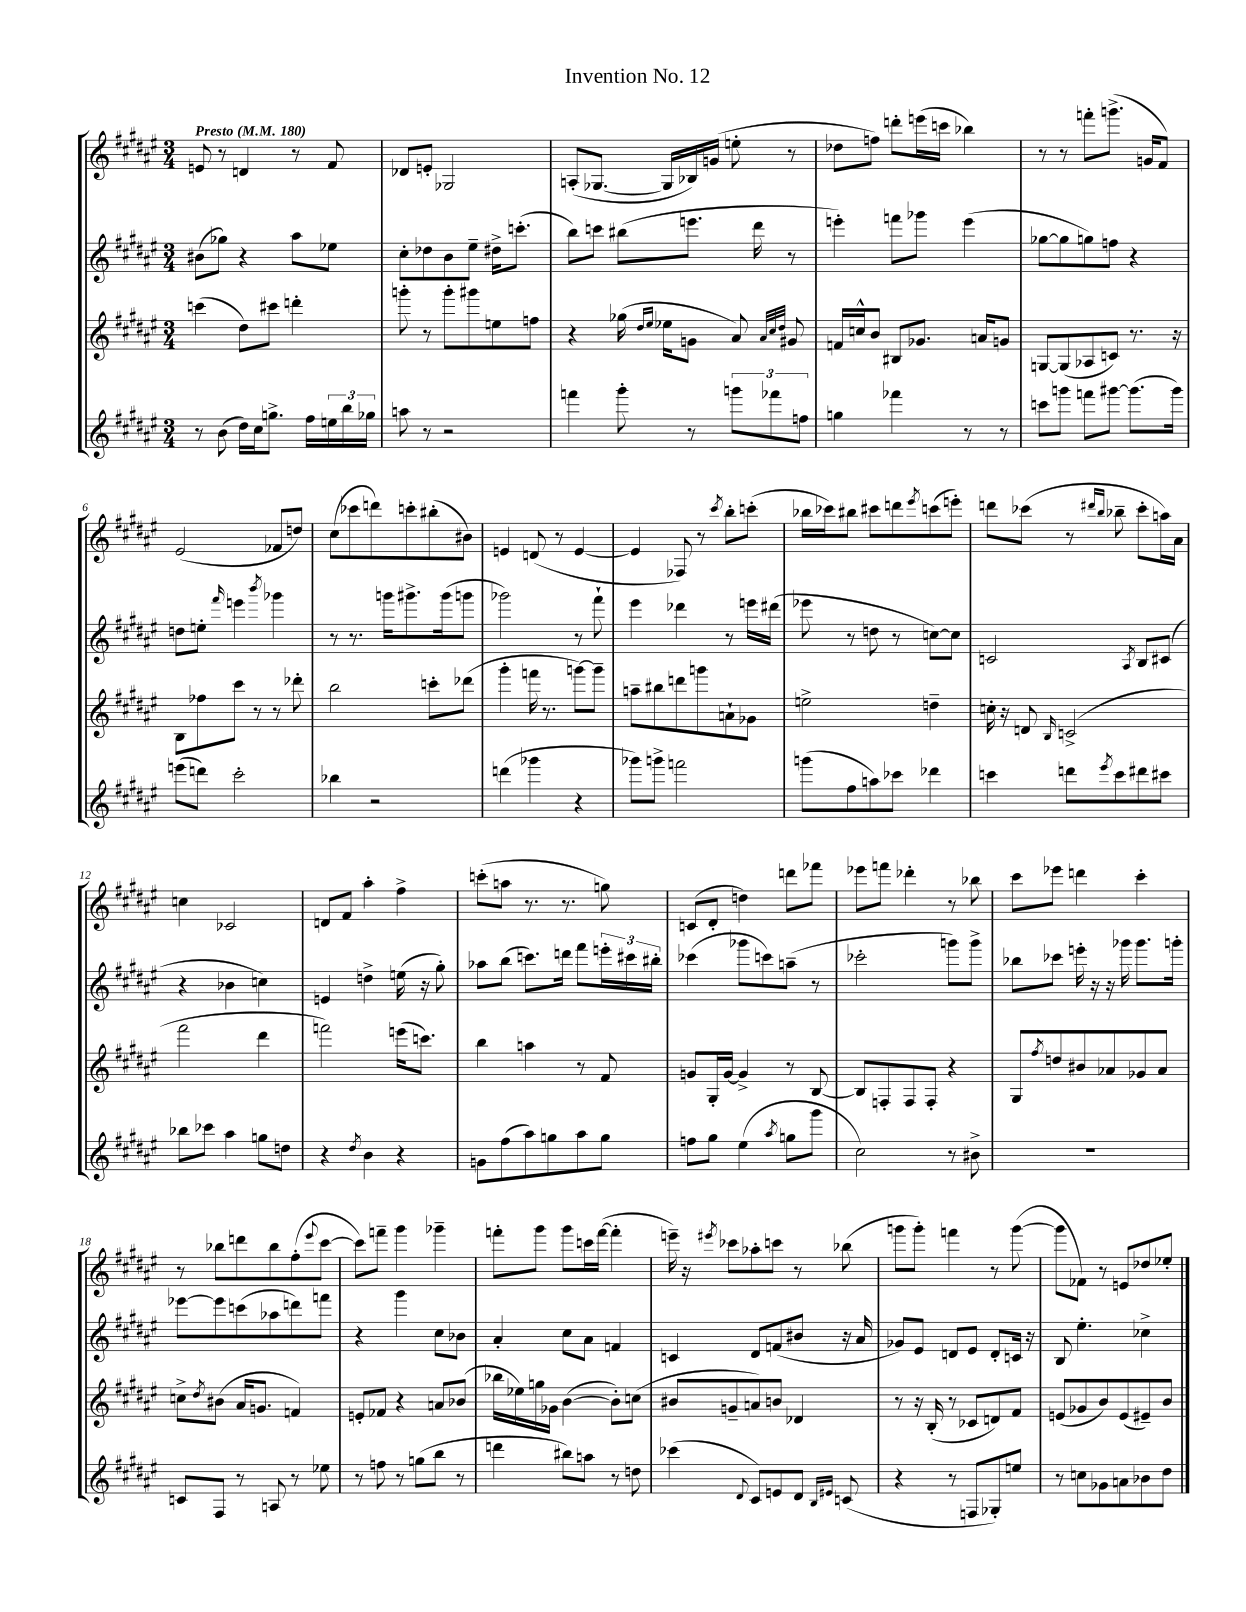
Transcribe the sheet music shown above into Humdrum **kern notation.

**kern	**kern	**kern	**kern
*part4	*part3	*part2	*part1
*staff4	*staff3	*staff2	*staff1
*clefG2	*clefG2	*clefG2	*clefG2
*k[f#c#g#d#a#e#]	*k[f#c#g#d#a#e#]	*k[f#c#g#d#a#e#]	*k[f#c#g#d#a#e#]
*M3/4	*M3/4	*M3/4	*M3/4
*MM180	*MM180	*MM180	*MM180
=1	=1	=1	=1
!	!	!	!LO:TX:a:B:t=Presto
8r	(4cccn\	(8b#X\L	8en/
(8b\	.	8gg-X\J)	8r
16dd#\LL)	8dd#\L)	4r	4dn/
16cc#\J	.	.	.
8.ggn^\J	8ccc#X\J	.	.
.	4dddn'\	8aa#\L	8r
16ff#\LL	.	.	.
24een\	.	8ee-X\J	8f#/
24bb\	.	.	.
24gg-X\JJ	.	.	.
=2	=2	=2	=2
8aan\	8gggn'\	8cc#'\L	8d-X/L
8r	8r	8dd-X\	8en'/J
2r	8ggg'\L	8b\	2G-X/
.	8ggg#X\	8ee#~\J	.
.	8een\	16dd#X^\KL	.
.	.	(8.cccn'\J	.
.	8ffn\J	.	.
=3	=3	=3	=3
4fffn\	4r	8bb\L)	(8An'/L
.	.	8cccn\J	[8.G-X/J
8ggg#'\	(16gg-X\	(8bb#X\L	.
.	16qqdd#/LL	.	.
.	16qqee#/JJ	.	.
.	16ee-X\KL	.	16G-/LL]
8r	8gn\J	8.eeen\J	16B-X/)
.	.	.	(16gn/JJ
12gggn\L	8a#/)	.	8een'\
.	.	16ddd#\	.
12fff-X\	.	.	.
.	32qqa#/LLL	.	.
.	32qqcc#/	.	.
.	32qqdd#/JJJ	.	.
.	8g#X/	8r	8r
12ffn\J	.	.	.
=4	=4	=4	=4
4ggn\	16fn/LL	4eeen'\)	8dd-X\L
.	16ccn^^/J	.	.
.	8b/J	.	8ffn\J)
4fff-X\	8B#X/L	8fffn\L	8dddn'\L
.	8.g-X/J	8ggg-X\J	(16eeen\L
.	.	.	16cccn\JJ
8r	.	(4eee\	4bb-X\)
.	16an/KL	.	.
8r	8gn/J	.	.
=5	=5	=5	=5
8cccn\L	[8Gn/L	[8gg-X\L	8r
8gggn\J	(8G/]	8gg-\]	8r
8fffn\L	8A-X/	8ggn\)	8fffn'\L
[8ggg#X\J	8cn/J)	8ffn\J	(8.gggn^\J
(8.ggg#\L]	8.r	4r	.
.	.	.	16gn/KL
.	.	.	8f#/J)
16ggg#\Jk)	16r	.	.
!!LO:LB:g=z
=6	=6	=6	=6
(8eeen\L	8B\L	8ddn\L	(2e#/
8dddn\J)	8ff-X\	8een'\J	.
.	.	16qqfff#/	.
2ccc#'\	8ccc#\J	4eeen\	.
.	8r	.	.
.	.	8qbbb/	.
.	8r	4ggg-X\	8f-X/L
.	8ddd-X'\	.	8ddn/J)
=7	=7	=7	=7
4bb-X\	2bb\	8r	(8cc#\L
.	.	8.r	8ccc-X\
2r	.	.	8dddn\)
.	.	16gggn\KL	.
.	.	8.ggg#X^\	8cccn'\
.	8cccn'\L	.	(8bb#X'\
.	.	(16ggg#\k	.
.	(8ddd-X\J	8gggn\J	8b#X\J)
=8	=8	=8	=8
(4dddn\	4ggg#'\	2ggg-X\)	4en/
4ggg-X\	16fffn\	.	(8dn/
.	8.r	.	.
.	.	.	8r
4r	[8gggn\L)	8r	[4e/
.	8ggg~\J]	8fff#`\	.
=9	=9	=9	=9
8ggg-X\L)	8aan~\L	4eee#\	4e/]
8gggn^\J	8bb#X\	.	.
2fffn\	8dddn\	4ddd-X\	8F-X/)
.	8gggn\	.	8r
.	.	.	8qccc#/
.	8an`\	8r	8bb'\L
.	8g-X\J	16eeen\LL	(8cccn'\J
.	.	(16ddd#X\JJ	.
=10	=10	=10	=10
(8gggn\L	2een^\	8eee-X\	16bb-X\LL
.	.	.	16ccc-X\J)
8ff#\	.	8r	8bb#X\J
8aan\)	.	8ddn\	8ccc#X\L
8ccc-X\J	.	8r	8dddn\
.	.	.	8qeee#/
4ddd-X\	4ddn~\	[8ccn\L)	(8cccn\
.	.	8cc\J]	8eeen'\J)
=11	=11	=11	=11
4cccn\	16ccn'\	2cn/	8dddn\L
.	16r	.	.
.	8dn/	.	(8ccc-X\J
.	16qqB/	.	.
8dddn\L	(2cn^/	.	8r
.	.	.	16qqddd#X/LL
8qeee#/	.	.	16qqbb/JJ
8ccc\	.	.	8bb-X~\
.	.	8qA#/	.
8ddd#X\	.	8B/L	8ccc-'\L
8ccc#X\J	.	(8c#X/J	16aan\L)
.	.	.	16a#\JJ
!!LO:LB:g=z
=12	=12	=12	=12
8bb-X\L	2fff#\	4r	4ccn\
8ccc-X\J	.	.	.
4aa#\	.	4b-X\	2c-X/
8ggn\L	4ddd#\	4ccn\)	.
8ddn\J	.	.	.
=13	=13	=13	=13
4r	2fffn\)	4en/	8dn/L
.	.	.	8f#/J
8qdd#/	.	.	.
4b\	.	4ddn^\	4aa#'\
4r	(16eeen\KL	(16een\	4ff#^\
.	8.cccn\J)	16r	.
.	.	8gg#'\)	.
=14	=14	=14	=14
8gn\L	4bb\	8aa-X\L	(8cccn'\L
(8ff#\	.	(8bb\J	8aan\J
8aa#\)	4aan\	8.cccn\L)	8.r
8ggn\	.	.	.
.	.	16dddn\Jk	8.r
8aa#\	8r	8fff#\L	.
8gg\J	8f#/	24eeen'\L	8ggn\)
.	.	24ccc#X\	.
.	.	24bb#X'\JJ	.
=15	=15	=15	=15
8ffn\L	8gn/L	(4ccc-X\	(8cn/L
8gg#\J	16G#'/L	.	8d#'/J
.	[16g/JJ	.	.
(4ee#\	4g^/]	8ggg-X\L	4ddn\)
.	.	8cccn\)	.
8qaa#/	.	.	.
8ggn\L	8r	(8aan~\J	8dddn\L
8ggg#\J	[8B/	8r	8fff-X\J
=16	=16	=16	=16
2cc#\)	8B/L]	2ccc-X'\	8eee-X\L
.	8Fn'/	.	8fffn\J
.	8F/	.	4ddd-X'\
.	8F'/J	.	.
8r	4r	8gggn\L)	8r
8b#X^\	.	8ggg^\J	8bb-X\
=17	=17	=17	=17
2.r	8G#/L	8bb-X\L	8ccc#\L
.	8qff#/	.	.
.	8ddn/	8ccc-X\J	8eee-X\J
.	8b#X/	16eeen'\	4dddn\
.	.	16r	.
.	8a-X/	16r	.
.	.	16ggg-X\	.
.	8g-X/	8.ggg-\L	4ccc#'\
.	8a-/J	.	.
.	.	16gggn'\Jk	.
!!LO:LB:g=z
=18	=18	=18	=18
8cn/L	8ccn^\L	[8eee-X\L	8r
.	8qdd#/	.	.
8F#/J	(8b#X\J	8eee-\]	8bb-X\L
8r	16a#/KL	(8cccn\	8dddn\
.	8.gn/J	.	.
8An/	.	8aa-X\	8bb-\
8r	4fn/)	8dddn\)	(8ff#'\
.	.	.	8qqeee#/
8ee-X\	.	8fffn\J	[8ccc#\J
=19	=19	=19	=19
8r	8en'/L	4r	8ccc#\L])
8ffn\	8f-X/J	.	8fffn~\J
8r	4r	4ggg#\	4ggg#\
(8ggn\L	.	.	.
8bb\J	8an/L	8cc#\L	4ggg-X~\
8r	(8b-X/J	8b-X\J	.
=20	=20	=20	=20
4dddn\	16bb-X\LL	4a#'/	8fffn'\L
.	16ee-X\)	.	.
.	16ggn\	.	8ggg#\J
.	16g-X\JJ	.	.
8bb#X\L)	([4b\	8cc#\L	8ggg#\L
8aan\J	.	8a#\J	16cccn\L
.	.	.	([16fff\JJ
8r	8b'\L])	4fn/	4fff'\]
8ddn\	(8ccn\J	.	.
=21	=21	=21	=21
(4ccc-X\	8b#X/L	4cn/	16eeen~\)
.	.	.	16r
.	.	.	8qeee#X/
.	8gn~/	.	8ccc-X\L
8qqd#/	.	.	.
8c#/L)	8an/)	8d#/L	8aa-X'\
8en/	8bn/J	(8fn/	8cccn\J
8d#/J	4d-X/	8b#X/J	8r
16qqB/LL	.	.	.
16qqe#X/JJ	.	.	.
(8cn/	.	16r	(8bb-X\
.	.	16a#/	.
=22	=22	=22	=22
4r	8r	8g-X/L)	8gggn\L
.	16r	8e#/J	8ggg'\J)
.	(16B'/	.	.
8r	8r	8dn/L	4fffn\
8Fn/L	8c-X/L	8e#/J	.
8G-X'/)	8dn/)	8d'/L	8r
8een/J	8f#/J	16cn/Jk	([8ggg\
.	.	16r	.
=23	=23	=23	=23
8r	(8en/L	8B/	8ggg\L]
8ccn\L	8g-X/	4.ee#'\	8f-X\J)
8g-X\	8b/)	.	8r
8an\	(8e/	.	8en/L
8b-X\	8e#X~/)	4cc-X^\	8dd-X/
8dd#\J	8b/J	.	8ee-X'/J
==	==	==	==
*-	*-	*-	*-
